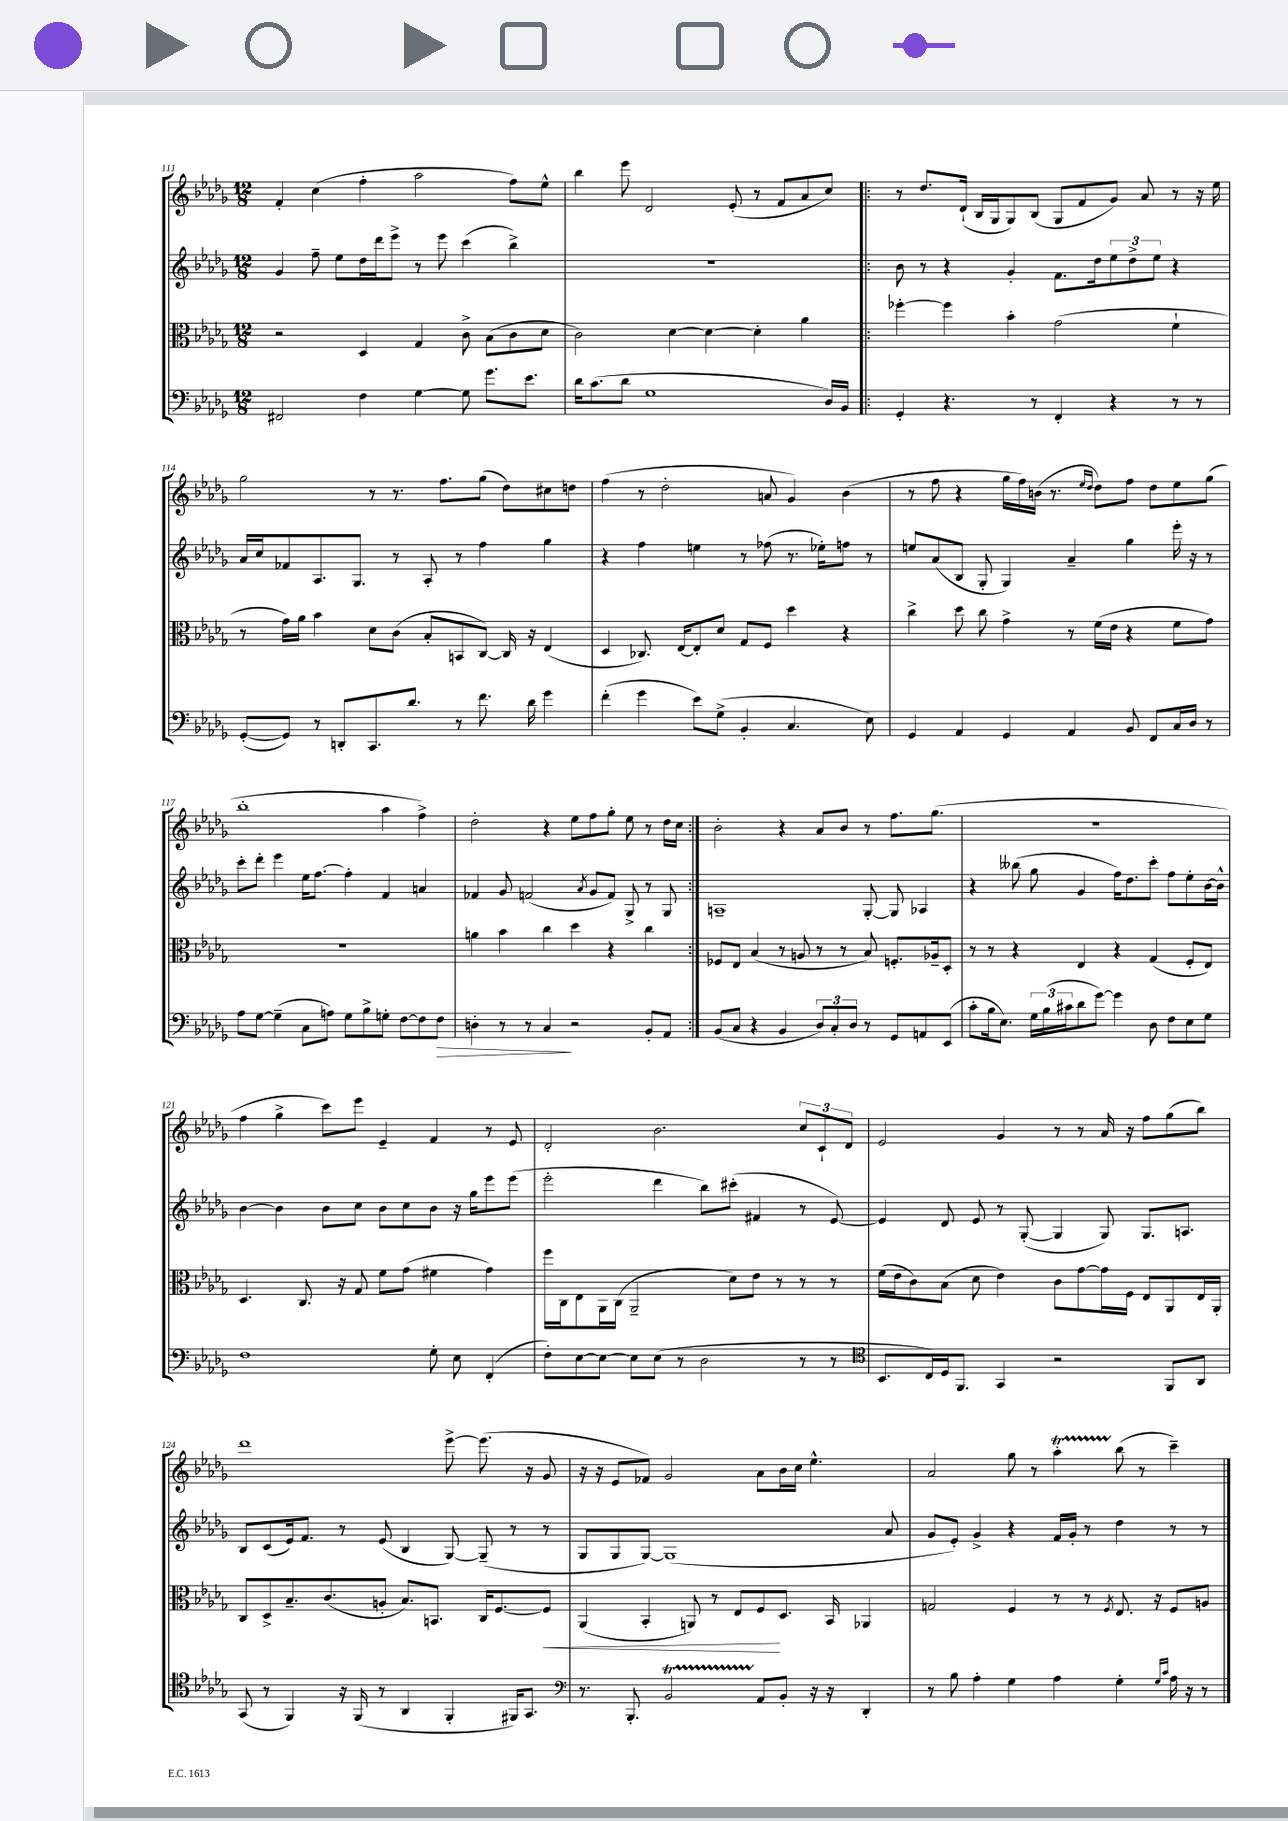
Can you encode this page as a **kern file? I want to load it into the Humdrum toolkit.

**kern	**dynam	**kern	**dynam	**kern	**kern
*part4	*part4	*part3	*part3	*part2	*part1
*staff4	*staff4	*staff3	*staff3	*staff2	*staff1
*clefF4	*	*clefC3	*	*clefG2	*clefG2
*k[b-e-a-d-g-]	*	*k[b-e-a-d-g-]	*	*k[b-e-a-d-g-]	*k[b-e-a-d-g-]
*M12/8	*	*M12/8	*	*M12/8	*M12/8
=111	=111	=111	=111	=111	=111
2FF#X/	.	2r	.	4g-/	4f'/
.	.	.	.	8ff~\	(4cc\
.	.	.	.	8ee-\L	.
4F\	.	4D-/	.	16dd-\L	4ff'\
.	.	.	.	16ddd-\J	.
.	.	.	.	8eee-^\J	.
[4G-\	.	4G-/	.	8r	2aa-\
.	.	.	.	8eee-\	.
8G-\]	.	8c^\	.	(4ccc\	.
8.g-\L	.	(8B-\L	.	.	.
.	.	8c\	.	4bb-^\)	8ff\L)
8.e-\J	.	.	.	.	.
.	.	8d-\J	.	.	8ee-^^\J
=112	=112	=112	=112	=112	=112
16d-\KL	.	2c\)	.	1.r	4bb-\
(8.c\	.	.	.	.	.
8d-\J	.	.	.	.	8eee-\
1G-	.	.	.	.	2d-/
.	.	[4d-\	.	.	.
.	.	4d-\_	.	.	.
.	.	.	.	.	(8e-'/
.	.	4d-'\]	.	.	8r
.	.	.	.	.	8f/L
.	.	4a-\	.	.	8a-/
16D-/LL)	.	.	.	.	8cc/J)
16BB-/JJ	.	.	.	.	.
=113!|:	=113!|:	=113!|:	=113!|:	=113!|:	=113!|:
4GG-'/	.	[4ff-X'\	.	8b-\	8r
.	.	.	.	8r	8.dd-/L
4.r	.	4ff-\]	.	4r	.
.	.	.	.	.	(16d-`/Jk
.	.	.	.	.	16B-/LL
.	.	.	.	.	16G-/J
.	.	4b-'\	.	4g-'/	8G-/)
8r	.	.	.	.	(8B-/J
4FF'/	.	(2g-\	.	8.f\L	8G-/L
.	.	.	.	.	8f/
.	.	.	.	16dd-\k	.
4r	.	.	.	12ee-\	8g-/J)
.	.	.	.	12dd-^\	.
.	.	.	.	.	8a-/
.	.	.	.	12ee-\J	.
8r	.	4f`\	.	4r	8r
8r	.	.	.	.	16r
.	.	.	.	.	16ee-\
!!LO:LB:g=z
=114	=114	=114	=114	=114	=114
([8GG-'/L	.	8r	.	16a-/LL	2gg-\
.	.	.	.	16cc/J	.
8GG-/J])	.	16g-\LL)	.	8f-X/	.
.	.	16a-\JJ	.	.	.
8r	.	4b-\	.	8.A-/	.
8DDn'/L	.	.	.	.	.
.	.	.	.	8.G-/J	.
8.CC/	.	8d-\L	.	.	8r
.	.	(8c\J	.	8r	8.r
8.d-/J	.	.	.	.	.
.	.	8B-'/L	.	8A-'/	.
.	.	.	.	.	8.ff\L
8r	.	8BBn/	.	8r	.
8.f\	.	[8C/J)	.	4ff\	(8gg-\J
.	.	16C/]	.	.	8dd-\L)
16d-\	.	16r	.	.	.
4g-\	.	(4E-/	.	4gg-\	8cc#X\
.	.	.	.	.	8ddn\J
=115	=115	=115	=115	=115	=115
(4f'\	.	4D-/	.	4r	(4ff\
4g-\	.	8.C-X/)	.	4ff\	8r
.	.	.	.	.	2dd-'\
.	.	[16E-/KL	.	.	.
8e-\L)	.	8E-'/]	.	4een\	.
(8G-^\J	.	8d-/J	.	.	.
4BB-'/	.	8G-/L	.	8r	.
.	.	8F/J	.	(8ff-X\	8an/
4.C/	.	4dd-\	.	8.r	4g-/)
.	.	.	.	16ee-X'\KL)	.
.	.	4r	.	8ffn\J	(4b-\
8E-\)	.	.	.	8r	.
=116	=116	=116	=116	=116	=116
4GG-/	.	4cc^\	.	8een/L	8r
.	.	.	.	(8a-/	8ff\
4AA-/	.	8dd-\	.	8B-/J	4r
.	.	8cc\	.	8G-'/	.
4GG-/	.	4g-^\	.	4G-/)	16gg-\LL
.	.	.	.	.	16ff\)
.	.	.	.	.	(16bn\JJ
.	.	.	.	.	8.r
4AA-/	.	8r	.	4a-~/	.
.	.	.	.	.	16qqee-/LL
.	.	.	.	.	16qqdd-/JJ
.	.	(16f\LL	.	.	8dd-\L)
.	.	16e-\JJ	.	.	.
8BB-/	.	4r	.	4gg-\	8ff\J
8FF/L	.	.	.	.	8dd-\L
16C/L	.	8f\L	.	16eee-'\	8ee-\
16D-/JJ	.	.	.	16r	.
8r	.	8g-\J)	.	8r	(8gg-\J
!!LO:LB:g=z
=117	=117	=117	=117	=117	=117
8A-\L	.	1.r	.	8ccc'\L	1bb-'
[8G-\J	.	.	.	8ddd-'\J	.
(4G-~\]	.	.	.	4eee-\	.
8C\L	.	.	.	16ee-\KL	.
.	.	.	.	[8.ff\J	.
8An\J)	.	.	.	.	.
8G-\L	.	.	.	4ff'\]	.
8B-^\	.	.	.	.	.
8Gn'\J	.	.	.	4f/	4aa-\
[8F\L	.	.	.	.	.
8F\]	.	.	.	4an/	4ff^\)
!	!LO:HP:b	!	!	!	!
8F\J	>	.	.	.	.
=118	=118	=118	=118	=118	=118
4Dn'\	.	4an\	.	4f-X/	2dd-'\
8r	.	4b-\	.	8g-/	.
8r	.	.	.	(2fn/	.
4C/	.	4cc\	.	.	4r
2r	]	4dd-\	.	.	8ee-\L
.	.	.	.	8qa-/	.
.	.	.	.	8g-/L	8ff\
.	.	4r	.	8f/J)	8gg-'\J
.	.	.	.	8G-^/	8ee-\
8BB-'/L	.	4cc\	.	8r	8r
8AA-/J	.	.	.	8G-/	16dd-\LL
.	.	.	.	.	16cc\JJ
=119:|!	=119:|!	=119:|!	=119:|!	=119:|!	=119:|!
(8BB-/L	.	8F-X/L	.	1An~	2b-'\
8C/J	.	8E-/J	.	.	.
4r	.	(4B-/	.	.	.
4BB-/	.	8r	.	.	4r
.	.	8An/	.	.	.
12D-/L)	.	8r	.	.	8a-/L
12C'/	.	.	.	.	.
.	.	8r	.	.	8b-/J
12D-/J	.	.	.	.	.
8r	.	8B-/)	.	[8G-'/	8r
8GG-/L	.	8.Fn'/L	.	8G-/]	8.ff\L
8AAn/	.	.	.	4A-X/	.
.	.	16A-X~/k	.	.	(8.gg-\J
(8EE-/J	.	8D-'/J	.	.	.
=120	=120	=120	=120	=120	=120
8c'\L	.	8r	.	4r	1.r
16B-\k	.	8r	.	.	.
8.E-\J)	.	.	.	.	.
.	.	4r	.	(8bb--X\	.
24G-\LL	.	.	.	8gg-\	.
(24B-\	.	.	.	.	.
24c#X\J	.	.	.	.	.
8d-\	.	4E-/	.	4g-/	.
[8g-\J)	.	.	.	.	.
4g-\]	.	4r	.	16ff\KL)	.
.	.	.	.	8.dd-\	.
8D-\	.	(4G-/	.	8ccc'\J	.
8F\L	.	.	.	8ff\L	.
8E-\	.	8F'/L	.	8ee-'\	.
8G-\J	.	8E-/J)	.	[16b-\L	.
.	.	.	.	16b-^^\JJ]	.
!!LO:LB:g=z
=121	=121	=121	=121	=121	=121
1F	.	4.D-/	.	[4b-\	4ff\
.	.	.	.	4b-\]	4gg-^\
.	.	8.C/	.	.	.
.	.	.	.	8b-\L	8ccc\L)
.	.	16r	.	.	.
.	.	8G-/	.	8cc\J	8eee-\J
.	.	8f\L	.	8b-\L	4e-~/
.	.	(8g-\J	.	8cc\	.
8G-'\	.	4f#X\	.	8b-\J	4f/
8E-\	.	.	.	16r	.
.	.	.	.	16gg-\KL	.
(4FF'/	.	4g-\)	.	8eee-\	8r
.	.	.	.	(8eee-\J	8e-/
=122	=122	=122	=122	=122	=122
8F'\L)	.	16ff\LL	.	2eee-'\	2d-'/
.	.	16C\J	.	.	.
[8E-\	.	8E-\	.	.	.
8E-\J_	.	16AA-\L	.	.	.
.	.	(16C\JJ	.	.	.
8E-\L]	.	2AA-~/	.	.	.
(8E-\J	.	.	.	4ddd-\	2.b-\
8r	.	.	.	.	.
2D-\	.	.	.	8bb-\L)	.
.	.	8d-\L)	.	(8ccc#X'\J	.
.	.	8e-\J	.	4f#X/	.
.	.	8r	.	.	.
8r	.	8r	.	8r	12cc/L
.	.	.	.	.	12c`/
8r	.	8r	.	[8e-/)	.
.	.	.	.	.	12d-/J
=123	=123	=123	=123	=123	=123
*clefC4	*	*	*	*	*
8.BB-/L	.	(16f\LL	.	4e-/]	2e-/
.	.	16e-\J	.	.	.
.	.	8c\)	.	.	.
16C/L)	.	.	.	.	.
16D-/J	.	(8B-\J	.	8d-/	.
8.FF/J	.	.	.	.	.
.	.	8d-\	.	8e-/	.
4GG-/	.	4e-\)	.	8r	4g-/
.	.	.	.	([8G-'/	.
2r	.	8c\L	.	4G-/]	8r
.	.	[8g-\	.	.	8r
.	.	16g-\L]	.	8G-/)	16a-/
.	.	16F\JJ	.	.	16r
.	.	8E-/L	.	8.G-/L	8ff\L
8FF/L	.	8AA-/	.	.	(8gg-\
.	.	.	.	8.An/J	.
8AA-/J	.	16E-/L	.	.	8bb-\J)
.	.	16AA-'/JJ	.	.	.
!!LO:LB:g=z
=124	=124	=124	=124	=124	=124
(8GG-/	.	8C/L	.	8B-/L	1ddd-
8r	.	8D-^/	.	(8c/	.
4FF/)	.	8.B-~/	.	16e-/k)	.
.	.	.	.	8.f/J	.
.	.	(8.c/	.	.	.
16r	.	.	.	8r	.
(16FF/	.	.	.	.	.
8r	.	8An'/J	.	(8e-/	.
4AA-/	.	8.B-/L)	.	4B-/	.
.	.	8.BBn/J	.	.	.
4FF'/	.	.	.	[8G-/)	[8eee-^\
.	.	16C/KL	.	(8G-~/]	(8.eee-\]
.	.	[8.F/	.	.	.
16FF#X/KL)	.	.	.	8r	.
8.GG-/J	.	.	.	.	16r
!	!	!	!LO:HP:b	!	!
.	.	8F/J]	<	8r	8g-/
=125	=125	=125	=125	=125	=125
*clefF4	*	*	*	*	*
8.r	.	(4AA-/	.	8G-/L	16r
.	.	.	.	.	16r
.	.	.	.	8G-/	8e-/L
8.BBB-'/	.	.	.	.	.
.	.	4BB-'/	.	[8G-/J)	8f-X/J)
2BB-T/	.	.	.	(1G-]	2g-/
.	.	8AAn/)	.	.	.
.	.	8r	.	.	.
.	.	8E-/L	.	.	.
8AA-/L	.	8F/	.	.	8a-\L
8BB-'/J	.	8.D-/J	[	.	16b-\L
.	.	.	.	.	16cc\JJ
16r	.	.	.	.	4.ee-^^\
16r	.	16BB-/	.	.	.
4DD-'/	.	4AA-X/	.	.	.
.	.	.	.	8a-/	.
=126	=126	=126	=126	=126	=126
8r	.	2Gn/	.	8g-/L	2a-/
8B-\	.	.	.	8e-'/J)	.
4A-'\	.	.	.	4g-^/	.
4G-\	.	4F/	.	4r	8gg-\
.	.	.	.	.	8r
4A-\	.	8r	.	16f/LL	4aa-T'\
.	.	.	.	16g-'/JJ	.
.	.	8r	.	8r	.
.	.	8qF/	.	.	.
4G-'\	.	8.E-/	.	4dd-\	(8bb-\
.	.	.	.	.	8r
.	.	16r	.	.	.
16qqG-/LL	.	.	.	.	.
16qqc/JJ	.	.	.	.	.
16A-\	.	8F/L	.	8r	4ccc~\)
16r	.	.	.	.	.
8r	.	8An/J	.	8r	.
==	==	==	==	==	==
*-	*-	*-	*-	*-	*-
